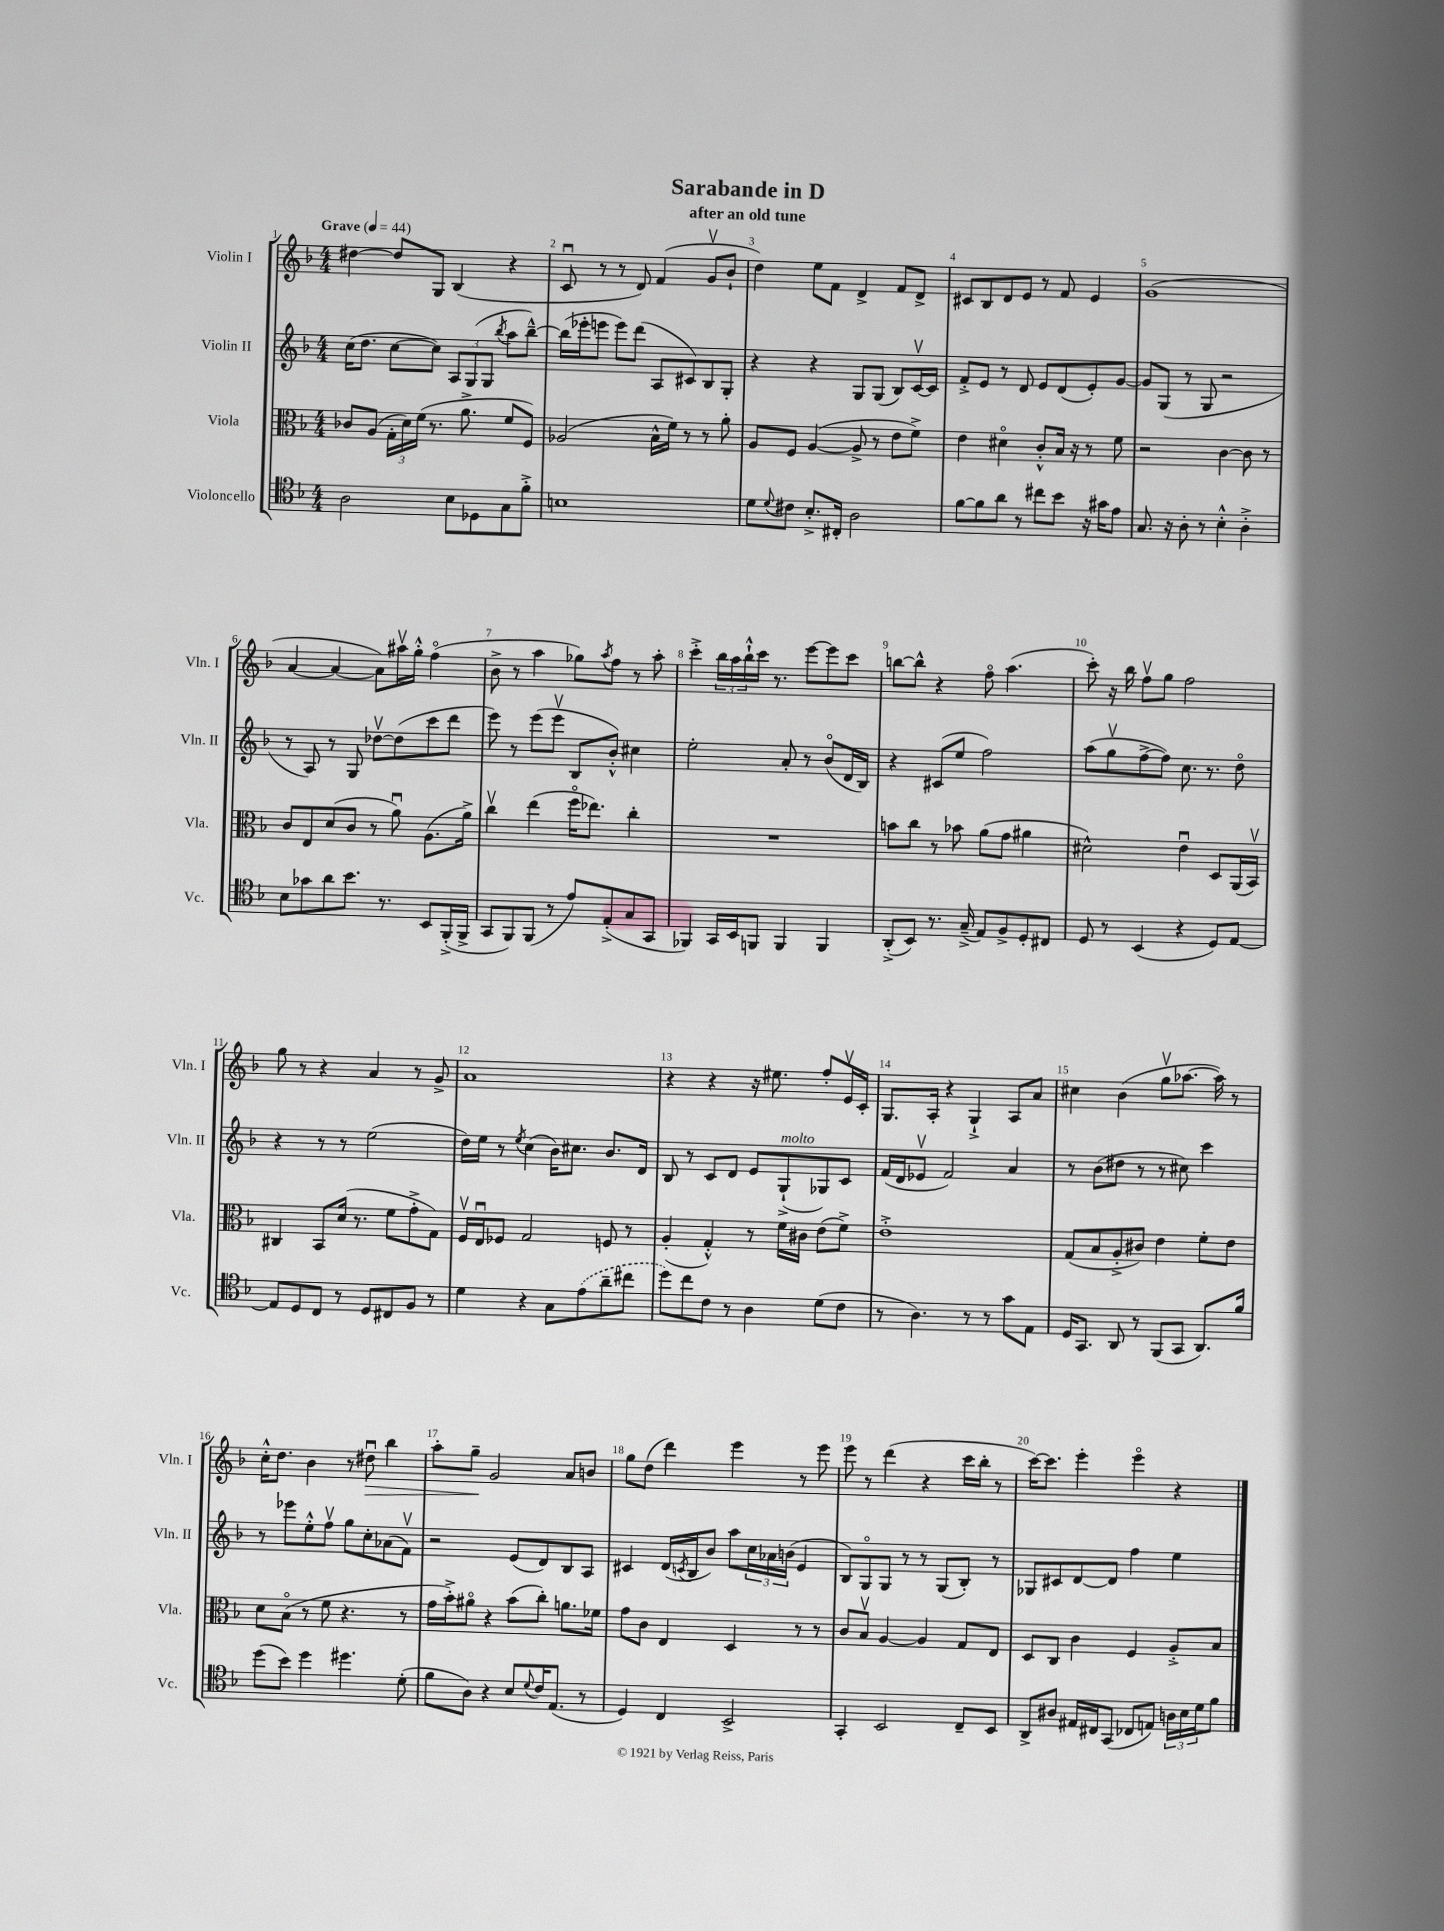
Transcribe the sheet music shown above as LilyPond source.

\header { title = "Sarabande in D" subtitle = "after an old tune" }
<<
\new StaffGroup <<
\new Staff = "s0" \with { instrumentName = "Violin I" shortInstrumentName = "Vln. I" } {
    \clef treble \key f \major \numericTimeSignature \time 4/4 \tempo "Grave" 4 = 44
    dis''4~ dis''8 g8 bes4( r4 |
    c'8\downbow r8 r8 d'8) f'4( g'8\upbow bes'8-! |
    d''4) e''8 f'8 d'4-> f'8 d'8-> |
    cis'8 bes8 d'8 e'8 r8 f'8 e'4 |
    g'1( |
    a'4~ a'4~ a'8) ais''16\upbow g''16-.-^ f''4\flageolet( |
    bes'8-> r8 a''4 ges''8) \acciaccatura { a''8 } f''8 r8 a''8-. |
    c'''4-.-> \tuplet 3/2 { bes''16 a''16 bes''16-!-^ } c'''16 r8. e'''8~ e'''8 c'''8 |
    b''8~ b''8-^ r4 f''8\flageolet a''4.( |
    c'''8-.) r16 bes''16 f''8\upbow g''8 f''2 |
    g''8 r8 r4 a'4 r8 g'8-> |
    a'1 |
    r4 r4 r16 eis''8. f''8-. e'16\upbow c'16-. |
    g8. a16-. r4 g4-!-> a8 a'8 |
    cis''4 bes'4( g''8\upbow aes''8.~ aes''16) r8 |
    c''16-.-^ d''8. bes'4 r8 dis''8\downbow\> bes''4 |
    a''8-. g''8--\! g'2 a'8 b'8 |
    g''8 d''8( d'''4) e'''4 r8 e'''8 |
    e'''8 r8 d'''4( r4 c'''16 bes''16-. r8 |
    c'''16~) c'''8. e'''4-. e'''4\flageolet r4 \bar "|." |
}
\new Staff = "s1" \with { instrumentName = "Violin II" shortInstrumentName = "Vln. II" } {
    \clef treble \key f \major \numericTimeSignature \time 4/4
    c''16( d''8. c''8~ c''8) \tuplet 3/2 { a8 g8( g8 } \acciaccatura { bes''8 } a''8 bes''8~---^) |
    bes''16( ees'''16-. e'''8 e'''8) d'''8( a8 cis'8) bes8 g8-. |
    r4 r4 g8 g8( bes8) c'16~\upbow c'16 |
    f'8-.-> e'8 r8 d'8 e'8 d'8( e'8-.) g'8~ |
    g'8 g8( r8 g8 r2 |
    r8 a8) r8 g8 des''8~\upbow des''8( c'''8 d'''8 |
    e'''8) r8 e'''8( e'''8\upbow bes8 bes'8-.-^) cis''4 |
    e''2-. a'8-. r8 bes'8\flageolet( d'16 bes16) |
    r4 cis'8( e''8 f''2) |
    a''8( g''8\upbow f''8~-> f''8) c''8. r8. d''8\flageolet |
    r4 r8 r8 e''2( |
    d''16) e''16 r8 \acciaccatura { e''8 } c''4( bes'16) cis''8. bes'8. d'16 |
    bes8 r8 c'8 d'8 e'8 g8-!->^\markup { \italic "molto" }( ges8) c'8 |
    f'16( d'16 ees'8\upbow f'2) a'4 |
    r8 bes'8( dis''8 r8 r8 cis''8) c'''4 |
    r8 ees'''8 e''8-.-^ f''8\upbow g''8 c''8-. aes'8( f'8\upbow) |
    r2 e'8( d'8) bes8 a8 |
    cis'4 d'16( \acciaccatura { c'8 } bes16 bes'8) a''8 \tuplet 3/2 { c''16 aes'16 b'16( } e'4 |
    bes8) g8\flageolet g8 r8 r8 g8( bes8-.) r8 |
    ges8 cis'8 d'8~ d'8 f''4 e''4 \bar "|." |
}
\new Staff = "s2" \with { instrumentName = "Viola" shortInstrumentName = "Vla." } {
    \clef alto \key f \major \numericTimeSignature \time 4/4
    ces'8 a8( \tuplet 3/2 { g16-. d'16) f'16( } r8. a'8.-> f'8 f8) |
    aes2( bes16-^ f'16) r8 r8 a'8-. |
    a8 f8 a4~( a8-> r8 e'8 f'8->) |
    e'4 dis'4\flageolet c'8-.-^ bes16 r16 r8 f'8 |
    r2 c'4~ c'8 r8 |
    c'8 e8 d'8( c'8 r8 a'8\downbow) a8.( a'16->) |
    c''4\upbow e''4( f''16\flageolet ees''8.) c''4-. |
    R1 |
    b'8 c''8 r8 bes'8 a'8( g'8 ais'4 |
    dis'2-^) e'4\downbow d8 a,16( bes,16\upbow) |
    cis4 bes,8 d'16( r8. f'8 g'8-.-> g8) |
    f16\upbow e16\downbow fes8 g2 f8 r8 |
    a4-.( g4-.-^) r8 f'16 cis'16 e'8( f'8->) |
    e'1-.-> |
    g8( bes8 a8-.-> cis'8) e'4 f'8-. e'8 |
    d'8 bes8\flageolet( r8 f'8 r4. r8 |
    g'16 bes'16-.->) ais'8\flageolet r4 bes'8( c''8-.) a'8. fes'16 |
    g'8 c'8 e4 d4 r8 r8 |
    c'8 bes8\upbow a4~ a4 g8 e8 |
    d8 c8 c'4 f4 a8-.-> bes8 \bar "|." |
}
\new Staff = "s3" \with { instrumentName = "Violoncello" shortInstrumentName = "Vc." } {
    \clef tenor \key f \major \numericTimeSignature \time 4/4
    a2 bes8 des8 g8 f'8-.-> |
    b1 |
    d'8 \appoggiatura { d'8 } cis'8 bes8.-.-> cis16-. a2 |
    f'8~ f'8 a'8 r8 cis''8 bes'8 r16 gis'16 e'8 |
    g8. r16 a8-. r8 bes4-.-^ a4-.-> |
    bes8 ges'8 a'8 bes'8. r8. bes,8 f,16-.->( f,16-> |
    g,8 f,8) f,8( r8 e'8) e8-.->( g8 g,8 |
    fes,4) g,16 bes,16 f,8 f,4 f,4 |
    a,8-.->( bes,8) r8. g16--->( e8) f8-> d8-. cis8 |
    d8 r8 bes,4( r4 d8) e8~ |
    e8 d8 c8 r8 d8 cis8 f8 r8 |
    d'4 r4 g8 \once \slurDashed e'8( a'8-- cis''8 |
    d''8) c''8 c'8 r8 a4 d'8( c'8 |
    r8 a4.) r8 r8 g'8 e8 |
    d16 g,8. a,8 r8 f,8( g,8 a,8.) f'16 |
    d''8( bes'8) d''4 dis''4. d'8-.( |
    f'8 a8) r4 bes8 \appoggiatura { d'8 } c'16 e8.( r8 |
    d4) c4 bes,2-> |
    g,4-. bes,2 c8-- bes,8 |
    a,8-> ais8 eis16 cis16 g,8( ces8 e8) \tuplet 3/2 { a16 bes16 d'16 } f'8 \bar "|." |
}
>>
>>
\layout { \context { \Score \override BarNumber.break-visibility = ##(#f #t #t) barNumberVisibility = #all-bar-numbers-visible } }
